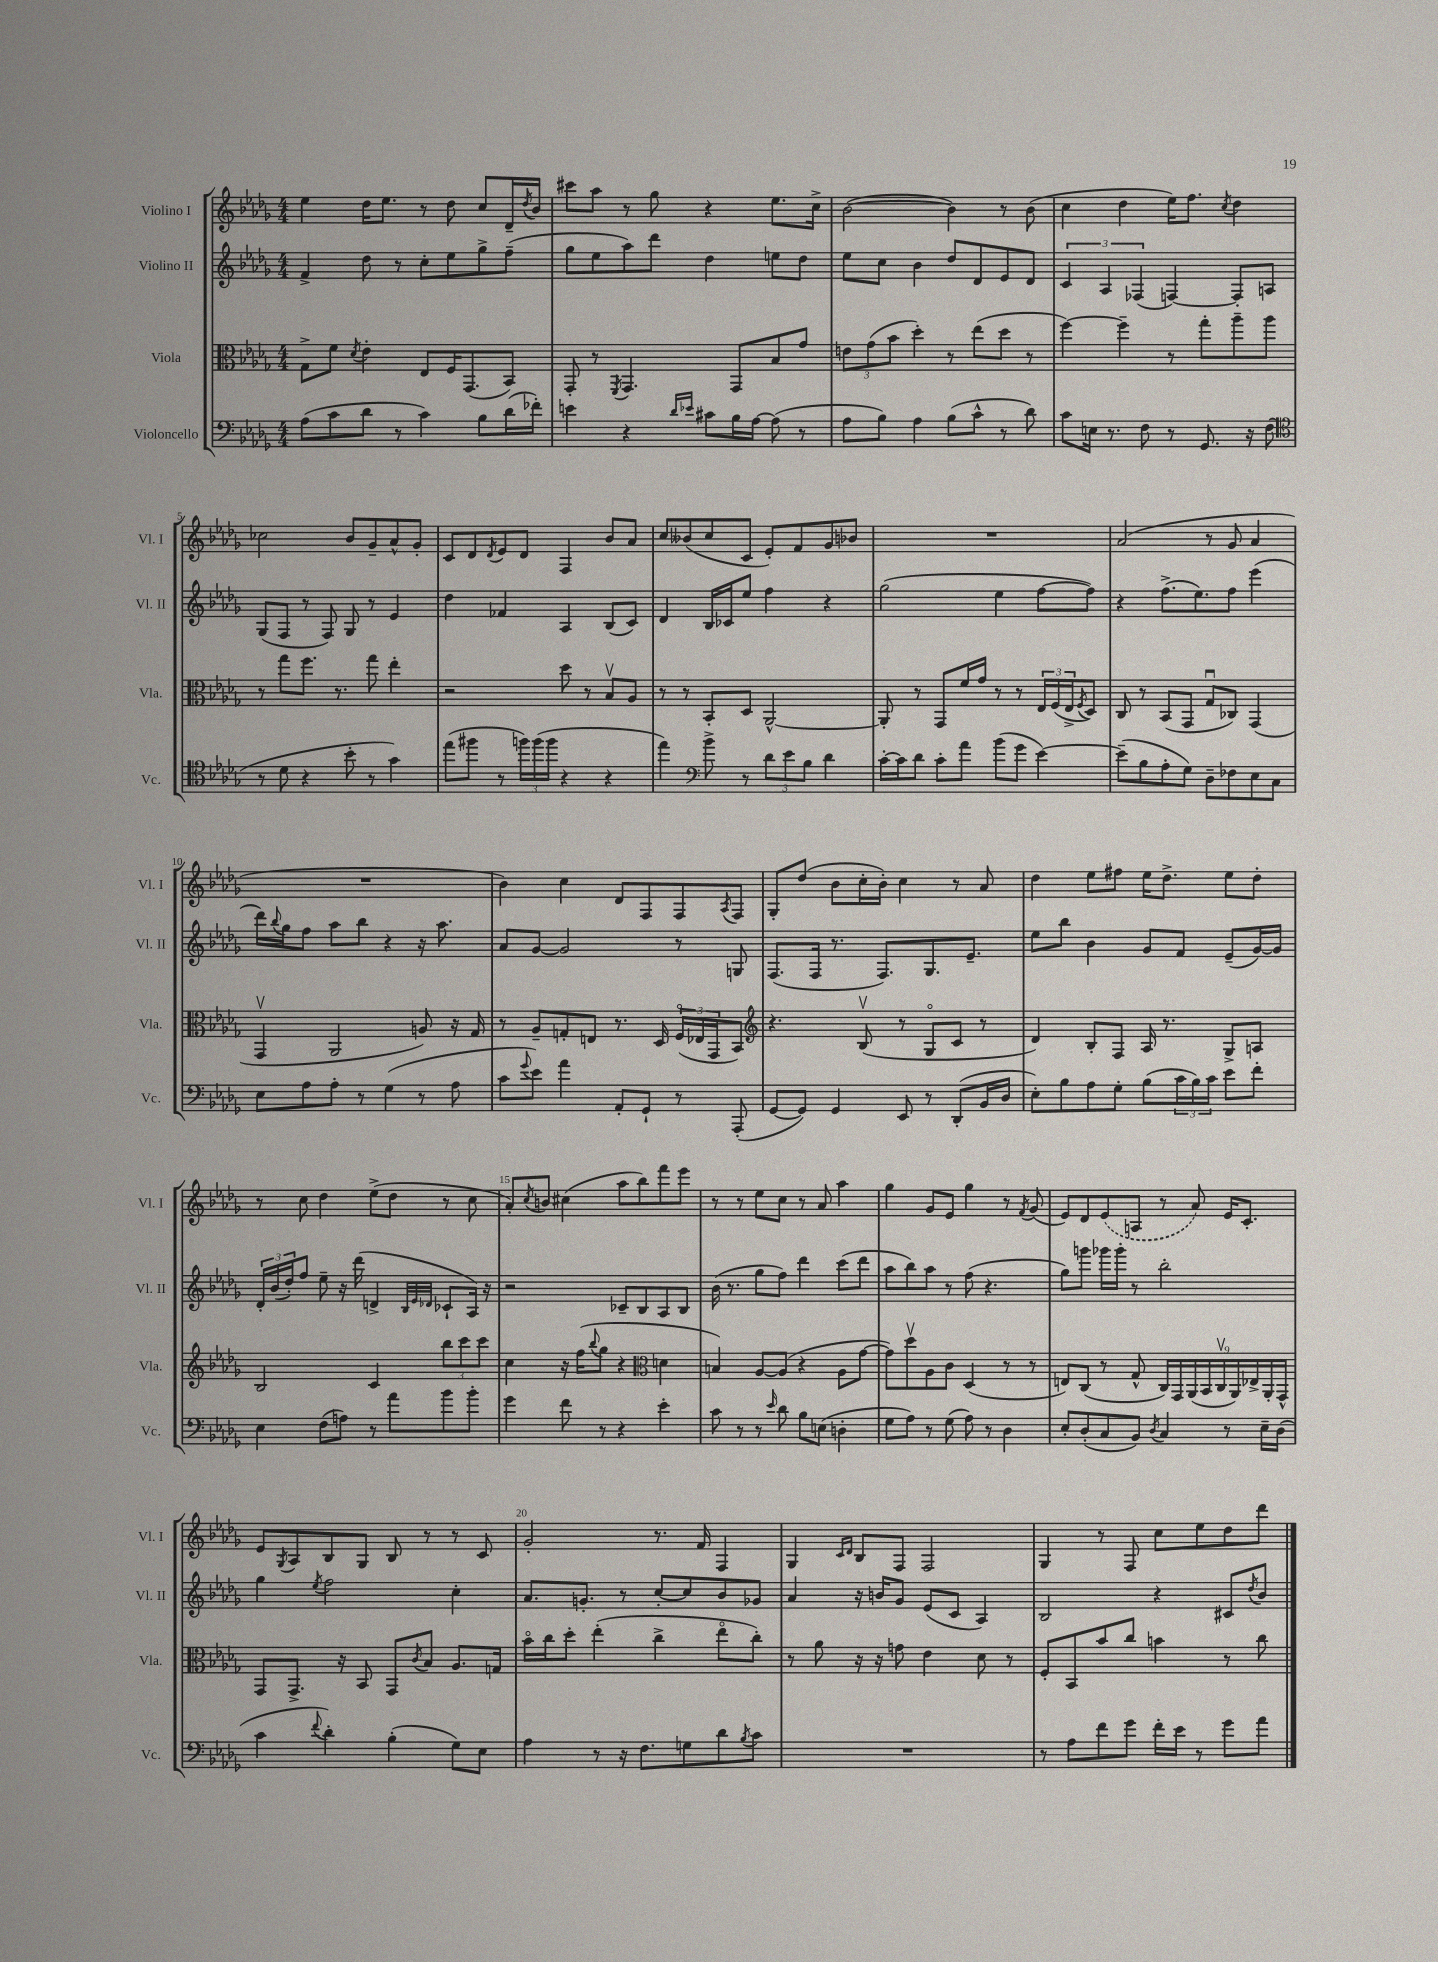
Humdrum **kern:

**kern	**kern	**kern	**kern
*part4	*part3	*part2	*part1
*staff4	*staff3	*staff2	*staff1
*I"Violoncello	*I"Viola	*I"Violino II	*I"Violino I
*I'Vc.	*I'Vla.	*I'Vl. II	*I'Vl. I
*clefF4	*clefC3	*clefG2	*clefG2
*k[b-e-a-d-g-]	*k[b-e-a-d-g-]	*k[b-e-a-d-g-]	*k[b-e-a-d-g-]
*M4/4	*M4/4	*M4/4	*M4/4
=1	=1	=1	=1
(8A-\L	8G-^\L	4f^/	4ee-\
8c\	8f\J	.	.
.	8qd-/	.	.
8d-\J	4e-'\	8dd-\	16dd-\KL
.	.	.	8.ee-\J
8r	.	8r	.
4c\)	8E-/L	8cc'\L	8r
.	16F/K	8ee-\	8dd-\
.	(8.GG-/	.	.
8B-\L	.	8gg-^\	8cc/L
(16d-\L	8BB-/J)	(8ff~\J	16d-~/L
.	.	.	8qdd-/
16f-X'\JJ)	.	.	16b-/JJ
=2	=2	=2	=2
4en\	8GG-'/	8gg-\L	8ccc#X\L
.	8r	8ee-\	8aa-\J
.	8qFF/	.	.
4r	4.GG-/	8aa-\)	8r
.	.	8ddd-\J	8gg-\
16qqd-/LL	.	.	.
16qqe-X/JJ	.	.	.
8c#X\L	.	4dd-\	4r
16B-\L	8GG-/L	.	.
[16A-\JJ	.	.	.
(8A-\]	8B-/	8een\L	8.ee-\L
8r	8g-/J	8dd-\J	.
.	.	.	16cc^\Jk
=3	=3	=3	=3
8A-\L	12en\L	8ee-\L	([2b-\
.	(12g-\	.	.
8B-\J)	.	8cc\J	.
.	12b-\J	.	.
4A-\	4dd-'\)	4b-\	.
(8B-\L	8r	8dd-/L	4b-\])
8c^^\J	(8ee-\L	8d-/	.
8r	8dd-\J	8e-/	8r
8d-\)	8r	8d-/J	(8b-\
=4	=4	=4	=4
8c\L	[4ff\)	6c/	4cc\
16En\Jk	.	.	.
.	.	6A-/	.
8.r	.	.	.
.	4ff~\]	.	4dd-\
.	.	(6F-X/	.
8F\	.	.	.
8r	8r	[4Fn/)	16ee-\KL)
.	.	.	8.ff\J
8.GG-/	8gg-'\L	.	.
.	.	.	8qcc/
.	8aa-~\	8F'/L]	4dd-\
16r	.	.	.
(8F\	8aa-\J	8An/J	.
!!LO:LB:g=z
=5	=5	=5	=5
*clefC4	*	*	*
8r	8r	(8G-/L	2cc-X\
8d-\	8gg-\L	8F/J	.
4r	8.ff\J	8r	.
.	.	8F/)	.
.	8.r	.	.
8b-'\	.	8G-/	8b-/L
8r	8gg-\	8r	8g-~/
4g-\)	4ee-'\	4e-/	8a-^^/
.	.	.	8g-'/J
=6	=6	=6	=6
(8ee-\L	2r	4dd-\	8c/L
8ff#X\J	.	.	8d-/
.	.	.	8qd-/
8r	.	4f-X/	8e-/
24ffn\LL)	.	.	8d-/J
(24ff\	.	.	.
24ff\JJ	.	.	.
4r	8dd-\	4A-/	4F/
.	8r	.	.
4r	8B-v/L	(8B-/L	8b-/L
.	8A-/J	8c/J)	8a-/J
=7	=7	=7	=7
4ee-\)	8r	4d-/	8cc/L
.	8r	.	(8b--X/
*clefF4	*	*	*
8b-^\	8BB-'/L	16B-/LL	8cc/
.	.	16c-X/J	.
8r	8D-/J	8ee-/J	8c/J
12d-\L	[2AA-^^/	4ff\	8e-'/L)
12e-\	.	.	.
.	.	.	8f/
12B-\J	.	.	.
4d-\	.	4r	8g-/
.	.	.	8b-X/J
=8	=8	=8	=8
[16c'\LL	8AA-'/]	(2gg-\	1r
16c\J]	.	.	.
8d-\J	8r	.	.
8c'\L	8GG-/L	.	.
8a-\J	16f/L	.	.
.	16g-/JJ	.	.
(8b-\L	8r	4ee-\	.
8g-\J	8r	.	.
[4e-\)	24E-/LL	[8ff\L	.
.	(24F/	.	.
.	24E-^/J	.	.
.	8qF/	.	.
.	8D-/J)	8ff\J])	.
=9	=9	=9	=9
(8e-~\L]	8C/	4r	(2a-/
8B-\	8r	.	.
8A-'\	(8BB-/L	(8.ff^\L	.
8G-\J)	8GG-/J	.	.
.	.	8.ee-\)	.
8D-~\L	8G-u/L	.	8r
8F-X\	8C-X/J)	8ff\J	8g-/
8E-\	(4GG-/	(4eee-\	4a-/
8C\J	.	.	.
!!LO:LB:g=z
=10	=10	=10	=10
8E-\L	4GG-v/	16ddd-\LL)	1r
.	.	8qqbb-/	.
.	.	16gg-\J	.
8A-\	.	8ff\J	.
8A-'\J	2AA-/	8aa-\L	.
8r	.	8bb-\J	.
(4G-\	.	4r	.
8r	8An/)	16r	.
.	.	8.aa-\	.
8A-\	16r	.	.
.	16G-/	.	.
=11	=11	=11	=11
8c\L	8r	8a-/L	4b-\)
8qqg-/	.	.	.
8e-\J)	8A-~/L	[8g-/J	.
4a-\	8Gn'/	2g-/]	4cc\
.	8En/J	.	.
8AA-'/L	8.r	.	8d-/L
8GG-`/J	.	.	8F/
.	16D-/	.	.
8r	(24F/LL	8r	8F/
.	24E-X/	.	.
.	24GG-/J	.	.
.	.	.	8qA-/
(8AAA-'/	8BB-/J)	8Gn/	8F/J
=12	=12	=12	=12
*	*clefG2	*	*
[8GG-/L	4.r	(8.F/L	8G-'/L
8GG-/J])	.	.	(8dd-/J
.	.	16F/Jk	.
4GG-/	.	8.r	8b-\L
.	(8B-v/	.	16cc'\L
.	.	8.F/L)	16b-'\JJ)
8EE-/	8r	.	4cc\
8r	8G-/L	8.G-/	.
(8DD-'/L	8c/J	.	8r
.	.	8.e-~/J	.
16BB-/L	8r	.	8a-/
16D-/JJ	.	.	.
=13	=13	=13	=13
8E-'\L)	4d-/)	8ee-\L	4dd-\
8B-\	.	8bb-\J	.
8A-\	8B-'/L	4b-\	8ee-\L
8G-'\J	8F/J	.	8ff#X\J
(8B-\L	16A-/	8g-/L	16ee-\KL
.	8.r	.	8.dd-^\J
24c\L	.	8f/J	.
24B-\)	.	.	.
24c\JJ	.	.	.
8e-\L	8G-^/L	(8e-~/L	8ee-\L
8f'\J	8An/J	[16g-/L)	8dd-'\J
.	.	16g-/JJ]	.
!!LO:LB:g=z
=14	=14	=14	=14
4E-\	2B-/	24d-'/LL	8r
.	.	(24b-/	.
.	.	24dd-'/J)	.
.	.	8ff/J	8cc\
(8F\L	.	8ee-~\	4dd-\
8An\J)	.	16r	.
.	.	(16ddd-\	.
8r	4c/	4dn^/	(8ee-^\L
8a-\L	.	.	8dd-\J
.	.	32qqB-/LLL	.
.	.	32qqe-/	.
.	.	32qqd-X/JJJ	.
8b-\	12bb-\L	8c-X`/L	8r
.	12ccc\	.	.
8b-'\J	.	16A-/Jk)	8cc\
.	12ccc\J	.	.
.	.	16r	.
=15	=15	=15	=15
4g-\	4cc\	2r	8a-'/L)
.	.	.	8qcc/
.	.	.	8bn/J
8f\	16r	.	(4cc#X\
.	(16ff\KL	.	.
.	8qqbb-/	.	.
8r	8gg-\J	.	.
4r	4r	8c-X~/L	8aa-\L
.	.	8B-/	8bb-\)
*	*clefC3	*	*
4e-'\	4dn\	8A-/	8fff\
.	.	8B-/J	8eee-\J
=16	=16	=16	=16
8c\	4Bn/)	(16b-\	8r
.	.	8.r	.
8r	.	.	8r
8r	[8A-/L	8gg-\L	8ee-\L
16qqe-/	.	.	.
8d-\	(8A-/J]	8ff\J)	8cc\J
8B-\L	4r	4ddd-\	8r
(8En\J	.	.	8a-/
4Dn'\	8A-\L	(8ccc\L	4aa-\
.	[8g-\J	8ddd-\J	.
=17	=17	=17	=17
8G-\L	8g-\L])	8aa-\L	4gg-\
8A-\J)	8dd-v\	8bb-\)	.
8r	8A-\	8aa-\J	8g-/L
(8G-\	8c\J	8r	8e-/J
8A-\)	(4D-/	(8ff\	4gg-\
8r	.	4.r	.
4D-\	8r	.	8r
.	.	.	8qf/
.	8r	.	(8g-/
=18	=18	=18	=18
8E-'/L	8En/L)	8gg-\L)	8e-/L)
(8D-'/	(8C/J	8gggn\J	8d-/
8C/	8r	16ggg-X\LL	(8e-/
.	.	16ggg-'\JJ	.
8BB-/J)	8G-^^/	8r	8An/J
8qD-/	.	.	.
4C/	18C/LL)	2bb-'\	8r
.	18GG-/	.	.
.	(18AA-/	.	.
.	.	.	8a-/)
.	18BB-/	.	.
.	18Cv/	.	.
8r	.	.	16e-/KL
.	18AA-/)	.	.
.	.	.	8.c'/J
.	18E-X^/	.	.
16E-~\LL	.	.	.
.	18AA-'/	.	.
(16D-\JJ	.	.	.
.	18GG-^^/JJ	.	.
!!LO:LB:g=z
=19	=19	=19	=19
4c\	8GG-/L	4gg-\	8e-/L
.	.	.	8qG-/
.	8.GG-^/J	.	8A-/
8qqf/	.	8qee-/	.
4d-'\)	.	2ff\	8B-/
.	16r	.	.
.	8BB-/	.	8G-/J
(4B-'\	8GG-/L	.	8B-/
.	8qc/	.	.
.	8B-/J	.	8r
8G-\L)	8.A-/L	4cc'\	8r
8E-\J	.	.	8c/
.	16Gn/Jk	.	.
=20	=20	=20	=20
4A-\	16b-\LL	8.a-/L	2g-'/
.	16cc\J	.	.
.	8dd-'\J	.	.
.	.	8.gn'/J	.
8r	(4ee-'\	.	.
16r	.	8r	.
8.F\L	.	.	.
.	4cc^\	[8cc'/L	8.r
8Gn\	.	8cc/]	.
.	.	.	16f/
8d-\	8ee-\L	8b-/	4F/
8qB-/	.	.	.
8c\J	8cc'\J)	8g-X/J	.
=21	=21	=21	=21
1r	8r	4a-/	4G-/
.	8a-\	.	.
.	.	.	16qqc/LL
.	.	.	16qqd-/JJ
.	16r	16r	8B-/L
.	16r	16bn/KL	.
.	8gn\	8g-/J	8F/J
.	4e-\	(8e-/L	2F/
.	.	8c/J	.
.	8d-\	4A-/)	.
.	8r	.	.
=22	=22	=22	=22
8r	8F'/L	2B-/	4G-/
8A-\L	8BB-/	.	.
8f\	8b-/	.	8r
8g-\J	8cc/J	.	8F/
16f'\LL	4bn\	4r	8cc\L
16e-\JJ	.	.	.
8r	.	.	8ee-\
8g-\L	8r	8c#X/L	8dd-\
.	.	8qdd-/	.
8a-\J	8cc\	8b-/J	8ddd-\J
==	==	==	==
*-	*-	*-	*-
